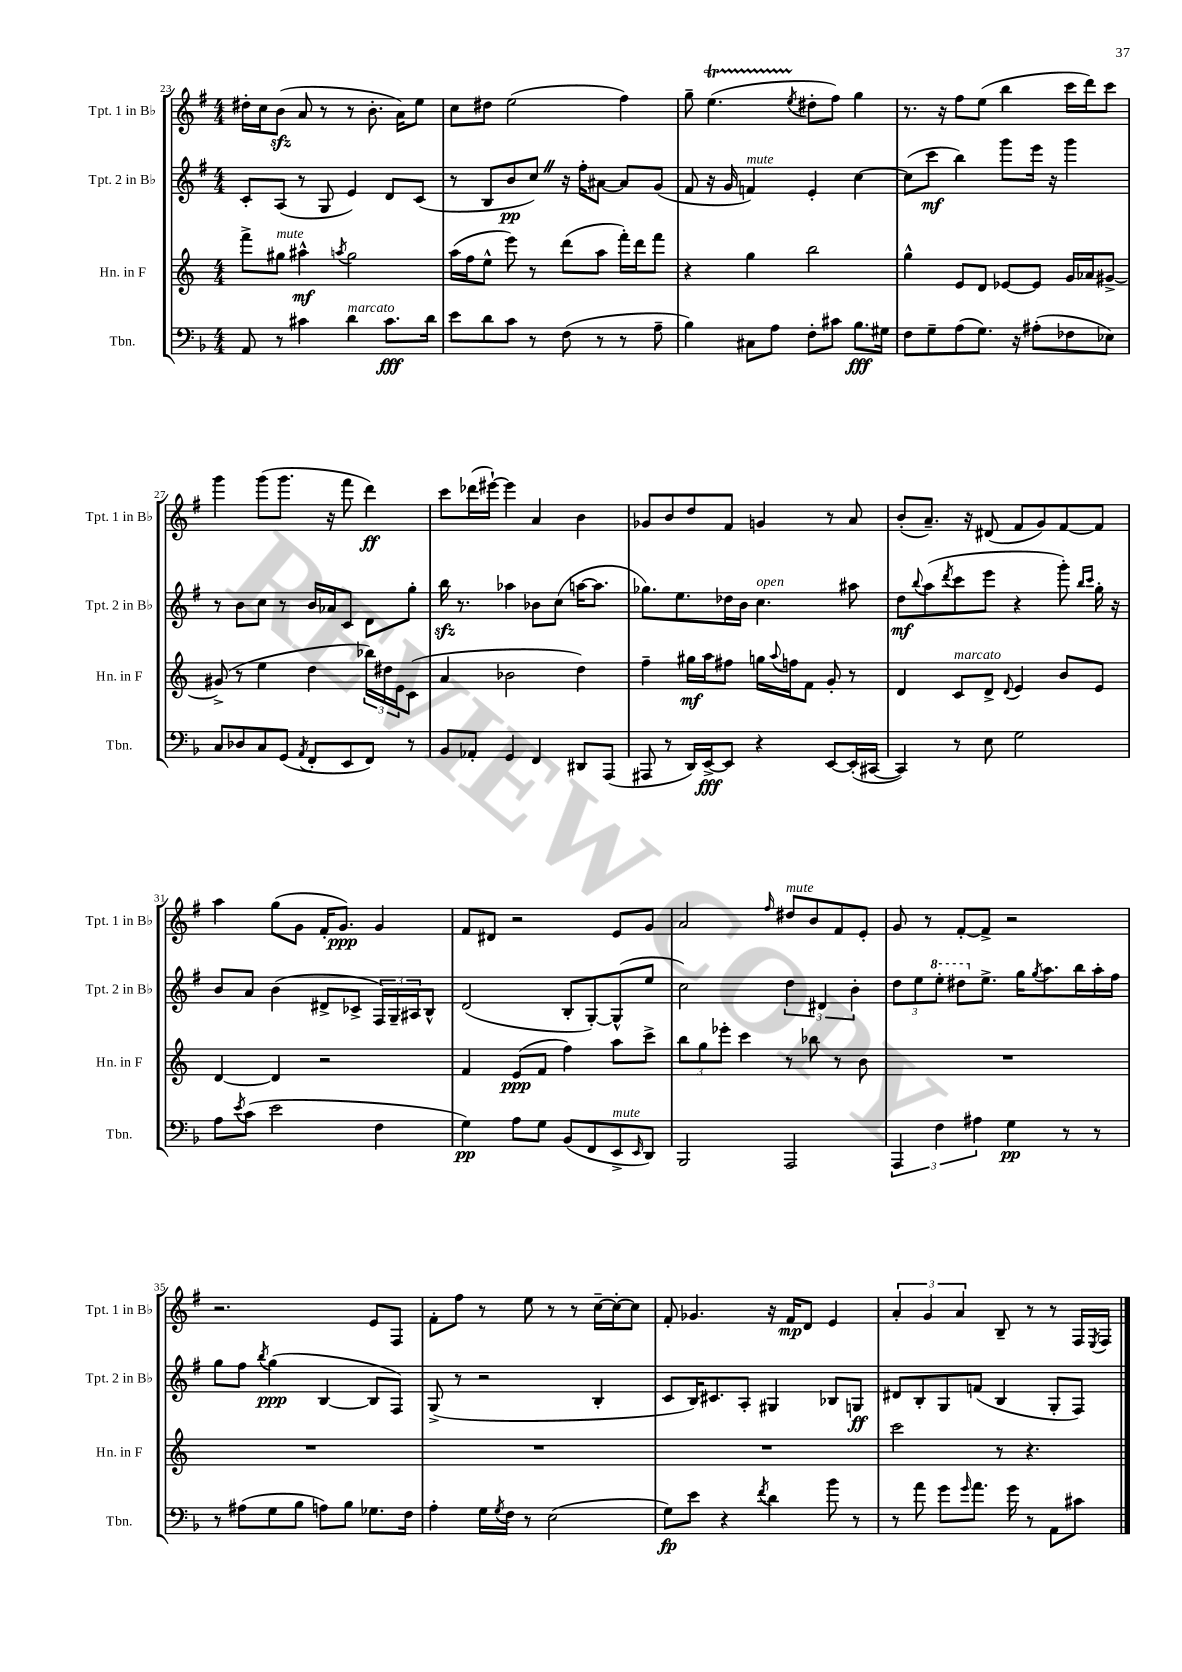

**kern	**kern	**kern	**kern
*staff4	*staff3	*staff2	*staff1
*clefF4	*clefG2	*clefG2	*clefG2
*k[b-]	*k[]	*k[f#]	*k[f#]
*M4/4	*M4/4	*M4/4	*M4/4
8AA/	8fff^\L	8c'/L	16dd#'\LL
.	.	.	16cc\J
8r	8gg#\J	(8A/J	(8b\J
4c#\	4aa#^^\	8r	8a/
.	.	8G/	8r
.	8qaa/	.	.
4d\	2gg#\	4e/)	8r
.	.	.	8.b'\
8.c#\L	.	8d/L	.
.	.	.	16a\LK)
.	.	(8c/J	8ee\J
16d\Jk	.	.	.
=	=	=	=
8e\L	(16aa\LL	8r	8cc\L
.	16ff\J	.	.
8d\	8ee^^\J	8B/L	8dd#\J
8c\J	8eee\)	8b/	(2ee\
8r	8r	8cc/J)	.
(8F\	(8ddd\L	16r	.
.	.	16ff#'\LK	.
8r	8aa\J	[8a#\J	.
8r	16fff'\LL)	8a#/]L	4ff#\)
.	16ddd\J	.	.
8A~\	8fff\J	(8g/J	.
=	=	=	=
4B-\)	4r	8f#/	8gg~\
.	.	16r	(4.ee\
.	.	16g/	.
8C#\L	4gg\	4f/)	.
8A\J	.	.	.
.	.	.	8qee/
8F'\L	2bb\	4e'/	8dd#'\L
8c#\J	.	.	8ff#\J)
8.B-\L	.	[4cc\	4gg\
16G#\Jk	.	.	.
=	=	=	=
8F\L	4gg^^\	(8cc\]L	8.r
8G~\	.	8ccc\J	.
.	.	.	16r
(8A\	8e/L	4bb\)	8ff#\L
8.G\J)	8d/J	.	(8ee\J
.	[8e-/L	8ggg\L	4bb\
16r	.	.	.
(8A#'\L	8e-/]J	16eee\Jk	.
.	.	16r	.
8F-\	16g/LL	4ggg\	16ccc\LL
.	16a-/J	.	16ddd\J)
8E-\J)	[8g#^/J	.	8ccc\J
=	=	=	=
8C/L	(8g#^/]	8r	4ggg\
8D-/	8r	8b\L	.
8C/	4ee\	8cc\J	(8ggg\L
(8GG/J	.	8r	8.ggg\J
8qAA/	.	.	.
8FF'/L	4dd\	16b/LL	.
.	.	16a-/J	16r
8EE/	.	8c/J	8fff#\
8FF/J)	24bb-\LL)	8d\L	4ddd\)
.	24dd#\	.	.
.	24e\J	.	.
8r	(8c\J	8gg'\J	.
=	=	=	=
8BB-/L	4a/	16bb\	8ccc\L
.	.	8.r	.
8AA-'/J	.	.	(16ddd-\L
.	.	.	[16eee#`\JJ)
4GG/	2b-\	4aa-\	4eee#\]
4FF/	.	8b-\L	4a/
.	.	(8cc\J	.
8DD#/L	4dd\)	[16aa\LK	4b\
.	.	8.aa\]J	.
(8AAA/J	.	.	.
=	=	=	=
8AAA#/	4ff~\	8.gg-\L)	8g-/L
8r	.	.	8b/
.	.	8.ee\	.
16DD/LL)	16gg#\LL	.	8dd/
[16EE^/J	16aa\J	.	.
8EE/]J	8ff#\J	16dd-\L	8f#/J
.	.	16b\JJ	.
4r	16gg\LL	4.cc\	4g/
.	8qqaa/	.	.
.	16ff\J	.	.
.	8f\J	.	.
[8EE/L	8g'/	.	8r
(16EE'/]L	8r	8aa#\	8a/
[16CC#/JJ	.	.	.
=	=	=	=
4CC#/])	4d/	8dd\L	(8b'/L
.	.	8qqbb/	.
.	.	(8aa\	8.a~/J)
.	.	8qddd/	.
8r	8c/L	8ccc\	.
.	.	.	16r
8E\	8d^/J	8eee\J	(8d#/
.	8qqd/	.	.
2G\	4e/	4r	8f#/L
.	.	.	8g/)
.	8b/L	8ggg'\)	[8f#/
.	.	16qqbb/LL	.
.	.	16qqccc/JJ	.
.	8e/J	16gg'\	8f#/]J
.	.	16r	.
=	=	=	=
8A\L	[4d/	8b/L	4aa\
8qe/	.	.	.
(8c\J	.	8a/J	.
2e\	4d/]	(4b\	(8gg\L
.	.	.	8g\J
.	2r	8d#^/L	16f#'/LK
.	.	.	8.g/J)
.	.	8c-^/J	.
4F\	.	24F#/LL)	4g/
.	.	24G~/	.
.	.	24A#/J	.
.	.	8B^^/J	.
=	=	=	=
4G\)	4f/	(2d/	8f#/L
.	.	.	8d#/J
8A\L	(8e/L	.	2r
8G\J	8f/J	.	.
(8BB-/L	4ff\)	8B'/L	.
8FF/	.	[8G'/)	.
8EE^/	8aa\L	(8G^^/]	8e/L
16qqEE/	.	.	.
8DD/J)	8ccc^\J	8ee/J	8g/J
=	=	=	=
2BBB-/	12bb\L	2cc\)	2a/
.	12gg\	.	.
.	12eee-'\J	.	.
.	4ccc\	.	.
.	.	.	16qqff#/
2AAA/	8r	6dd\	8dd#/L
.	8bb-\	.	8b/
.	.	6d#/	.
.	8r	.	8f#/
.	.	6b'\	.
.	8b\	.	8e'/J
=	=	=	=
6AAA/	1r	12dd\L	8g/
.	.	12ee\	.
.	.	.	8r
6F\	.	12eee'\J	.
.	.	8ddd#\L	[8f#'/L
6A#\	.	.	.
.	.	8.ee^\J	8f#^/]J
4G\	.	.	2r
.	.	16gg\LK	.
.	.	8qgg/	.
.	.	8.aa\	.
8r	.	.	.
.	.	16bb\L	.
8r	.	16aa'\	.
.	.	16ff#\JJ	.
=	=	=	=
8r	1r	8gg\L	2.r
(8A#\L	.	8ff#\J	.
.	.	8qbb/	.
8G\	.	(4gg\	.
8B-\J	.	.	.
8A\L)	.	[4B/	.
8B-\J	.	.	.
8.G-\L	.	8B/]L	8e/L
.	.	8F#/J)	8F#/J
16F\Jk	.	.	.
=	=	=	=
4A'\	1r	(8G^/	8f#'\L
.	.	8r	8ff#\J
16G\LL	.	2r	8r
8qG/	.	.	.
16F\JJ	.	.	.
8r	.	.	8ee\
(2E\	.	.	8r
.	.	.	8r
.	.	4B'/	[16cc~\LL
.	.	.	16cc'\_J
.	.	.	8cc\]J
=	=	=	=
8G\L)	1r	8c/L	8f#'/
8e\J	.	16B/K)	4.g-/
.	.	8.c#/	.
4r	.	.	.
.	.	8A'/J	.
8qf/	.	.	.
4d\	.	4G#/	16r
.	.	.	16f#/LK
.	.	.	8d/J
8b-\	.	8B-/L	4e/
8r	.	8G/J	.
=	=	=	=
8r	2ccc\	8d#/L	6a'/
8a\	.	8B'/	.
.	.	.	6g/
8g\L	.	8G/	.
.	.	.	6a/
16qqg/	.	.	.
8.a\J	.	(8f/J	.
.	8r	4B/	8B~/
16g\	.	.	.
8r	4.r	.	8r
8AA\L	.	8G'/L	8r
8c#\J	.	8F#/J)	16F#/LL
.	.	.	8qE/
.	.	.	16F#/JJ
==	==	==	==
*-	*-	*-	*-
